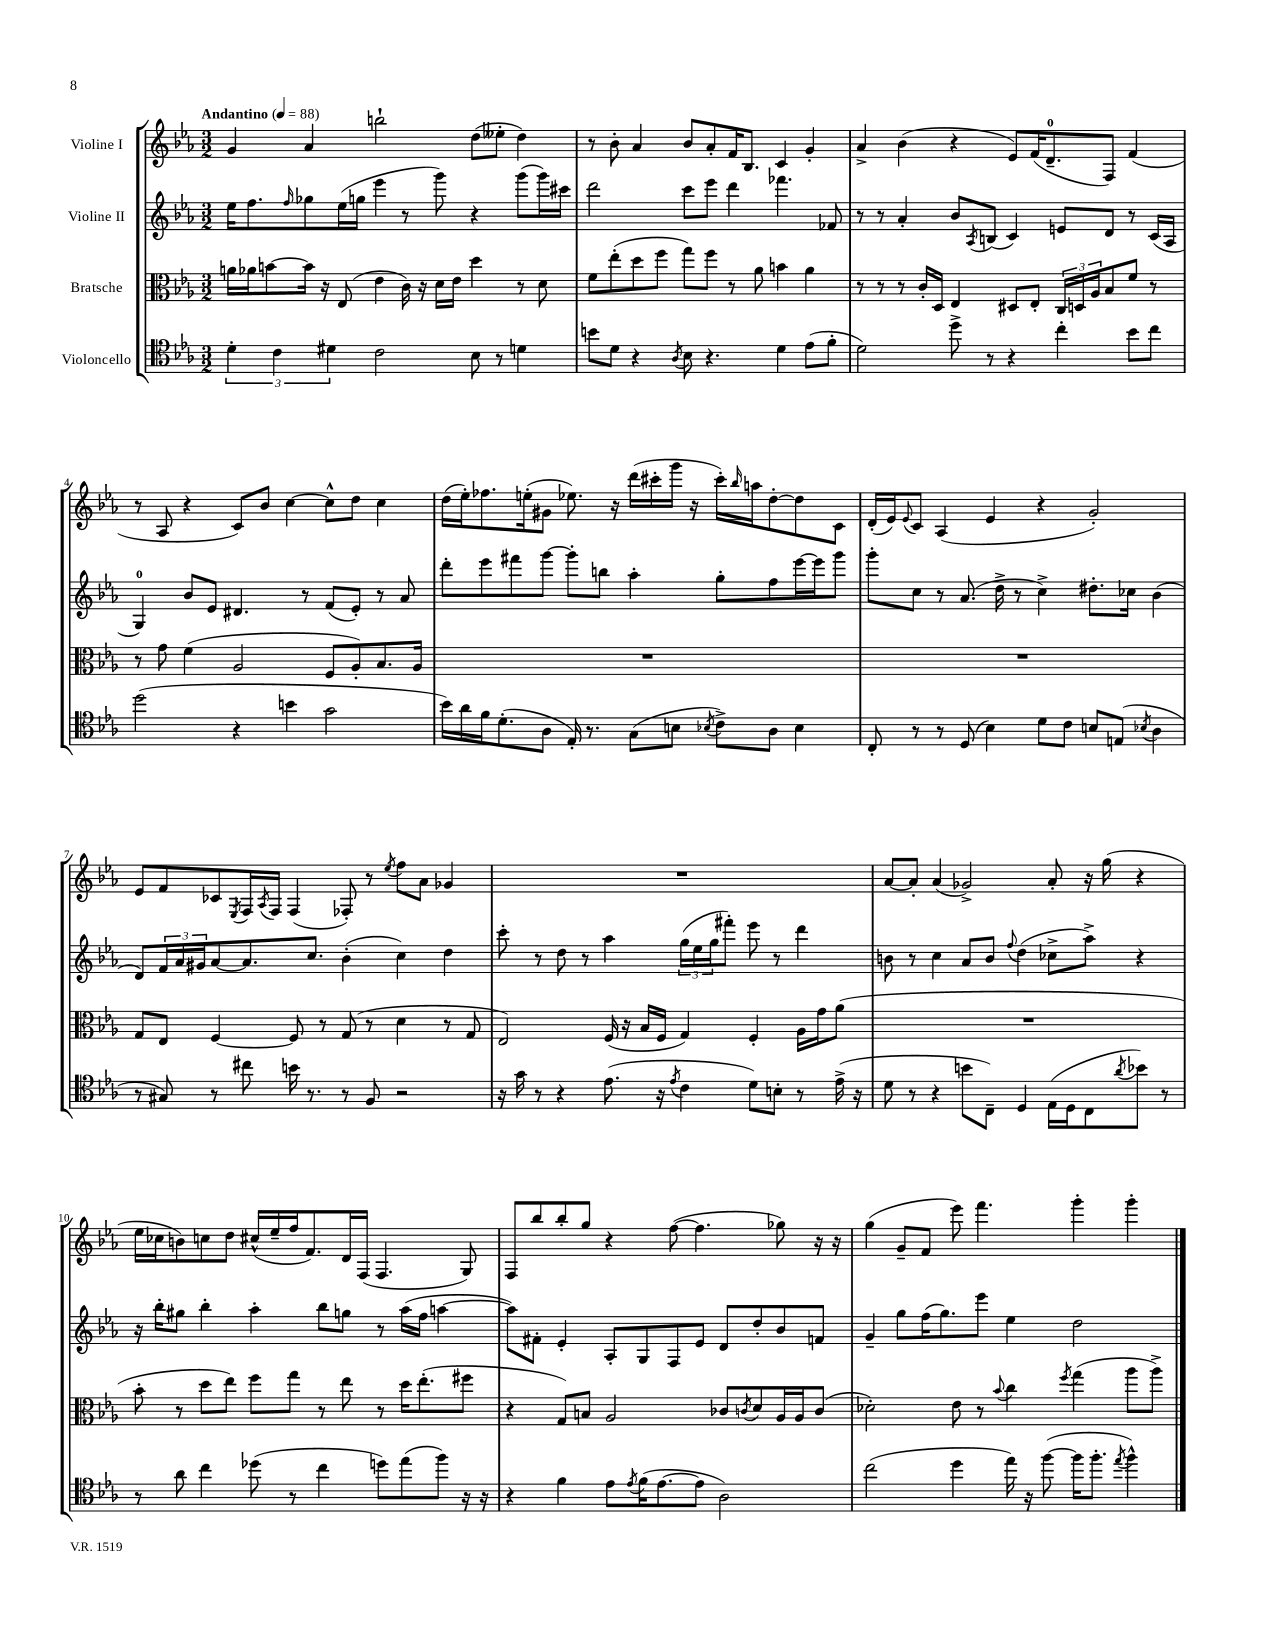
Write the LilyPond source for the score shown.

<<
\new StaffGroup <<
\new Staff = "s0" \with { instrumentName = "Violine I" } {
    \clef treble \key ees \major \numericTimeSignature \time 3/2 \tempo "Andantino" 4 = 88
    g'4 aes'4 b''2-! d''8( eeses''8-. d''4) |
    r8 bes'8-. aes'4 bes'8 aes'8-. f'16 bes8. c'4 g'4-. |
    aes'4-> bes'4( r4 ees'8) f'16( d'8.-0-- f8) f'4( |
    r8 aes8 r4 c'8) bes'8 c''4~ c''8-^ d''8 c''4 |
    d''16( ees''16-.) fes''8. e''16-.( gis'8 ees''8.) r16 d'''16( cis'''16-. g'''16 r16 cis'''16-.) \grace { bes''16 } a''16 d''8~-. d''8 c'8 |
    d'16-.( ees'16) \appoggiatura { ees'8 } c'8 aes4( ees'4 r4 g'2-.) |
    ees'8 f'8 ces'8 \acciaccatura { ees8 } f16 \acciaccatura { aes8 } f16 f4( fes8-.) r8 \acciaccatura { ees''8 } f''8 aes'8 ges'4 |
    R1. |
    aes'8~ aes'8-. aes'4( ges'2->) aes'8-. r16 g''16( r4 |
    ees''16 ces''16 b'8) c''8 d''8 cis''16-^( ees''16-- f''16 f'8.) d'16 f16( f4. g8) |
    f8 bes''8 bes''8-. g''8 r4 f''8~( f''4. ges''8) r16 r16 |
    g''4( g'8-- f'8 ees'''8) f'''4. g'''4-. g'''4-. \bar "|." |
}
\new Staff = "s1" \with { instrumentName = "Violine II" } {
    \clef treble \key ees \major \numericTimeSignature \time 3/2
    ees''16 f''8. \grace { f''16 } ges''8 ees''16( g''16 ees'''4 r8 g'''8) r4 g'''8( g'''16) cis'''16 |
    d'''2 c'''8 ees'''8 d'''4 fes'''4. fes'8 |
    r8 r8 aes'4-. bes'8 \acciaccatura { aes8 } b8( c'4) e'8 d'8 r8 c'16( aes16 |
    g4-0) bes'8 ees'8 dis'4. r8 f'8( ees'8-.) r8 aes'8 |
    d'''8-. ees'''8 fis'''8 g'''8~ g'''8-. b''8 aes''4-. g''8-. f''8 ees'''16~ ees'''16 g'''8 |
    g'''8-. c''8 r8 aes'8.( d''16-> r8 c''4->) dis''8.-. ces''16 bes'4( |
    d'8) \tuplet 3/2 { f'16 aes'16 gis'16 } aes'8~ aes'8. c''8. bes'4-.( c''4) d''4 |
    c'''8-. r8 d''8 r8 aes''4 \tuplet 3/2 { g''16( ees''16 g''16 } fis'''8-.) ees'''8 r8 d'''4 |
    b'8 r8 c''4 aes'8 b'8 \appoggiatura { f''8 } d''4( ces''8-> aes''8->) r4 |
    r16 bes''16-. gis''8 bes''4-. aes''4-. bes''8 g''8 r8 aes''16( f''16 a''4~ |
    a''8) fis'8-. ees'4-. aes8-. g8 f8 ees'8 d'8 d''8-. bes'8 f'8 |
    g'4-- g''8 f''16( g''8.) ees'''8 ees''4 d''2 \bar "|." |
}
\new Staff = "s2" \with { instrumentName = "Bratsche" } {
    \clef alto \key ees \major \numericTimeSignature \time 3/2
    a'16 aes'16 b'8~ b'16 r16 ees8( ees'4 c'16) r16 d'16 ees'16 d''4 r8 d'8 |
    f'8 ees''8-.( d''8 f''8 g''8) f''8 r8 aes'8 b'4 aes'4 |
    r8 r8 r8 c'16-. d16 ees4 dis8 ees8-. \tuplet 3/2 { c16 d16 aes16 } bes8 f'8 r8 |
    r8 g'8 f'4( aes2 f8 aes8-.) bes8. aes16 |
    R1. |
    R1. |
    g8 ees8 f4~ f8 r8 g8( r8 d'4 r8 g8 |
    ees2) f16( r16 bes16 f16 g4) f4-. aes16 g'16 aes'8( |
    R1. |
    bes'8-. r8 d''8 ees''8) f''8 g''8 r8 ees''8 r8 d''16 ees''8.-.( fis''8 |
    r4 g8) b8 aes2 ces'8 \acciaccatura { c'8 } d'8 aes16 aes16 c'8( |
    des'2-.) ees'8 r8 \appoggiatura { bes'8 } c''4 \acciaccatura { f''8 } g''4( aes''8 aes''8->) \bar "|." |
}
\new Staff = "s3" \with { instrumentName = "Violoncello" } {
    \clef tenor \key ees \major \numericTimeSignature \time 3/2
    \tuplet 3/2 { d'4-. c'4 dis'4 } c'2 bes8 r8 d'4 |
    b'8 d'8 r4 \acciaccatura { aes8 } bes8 r4. d'4 ees'8( f'8-. |
    d'2) d''8-> r8 r4 c''4-. bes'8 c''8 |
    d''2( r4 b'4 g'2 |
    bes'16) aes'16 f'16 d'8.-.( aes8 ees16-.) r8. g8( b8 \acciaccatura { bes8 } c'8->) aes8 bes4 |
    c8-. r8 r8 d8( bes4) d'8 c'8 b8 e8( \acciaccatura { bes8 } aes4 |
    r8 gis8) r8 cis''8 b'16 r8. r8 f8 r2 |
    r16 g'16 r8 r4 ees'8.( r16 \acciaccatura { ees'8 } c'4 d'8) b8-. r8 ees'16->( r16 |
    d'8 r8 r4 b'8 c8--) d4 ees16( d16 c8 \acciaccatura { aes'8 } bes'8) r8 |
    r8 aes'8 c''4 des''8( r8 c''4 d''8) ees''8( f''8) r16 r16 |
    r4 f'4 ees'8 \acciaccatura { ees'8 } f'16( ees'8.~ ees'8 aes2) |
    c''2( d''4 ees''16) r16 f''8~( f''16 f''8.-. \acciaccatura { ees''8 } f''4-^) \bar "|." |
}
>>
>>
